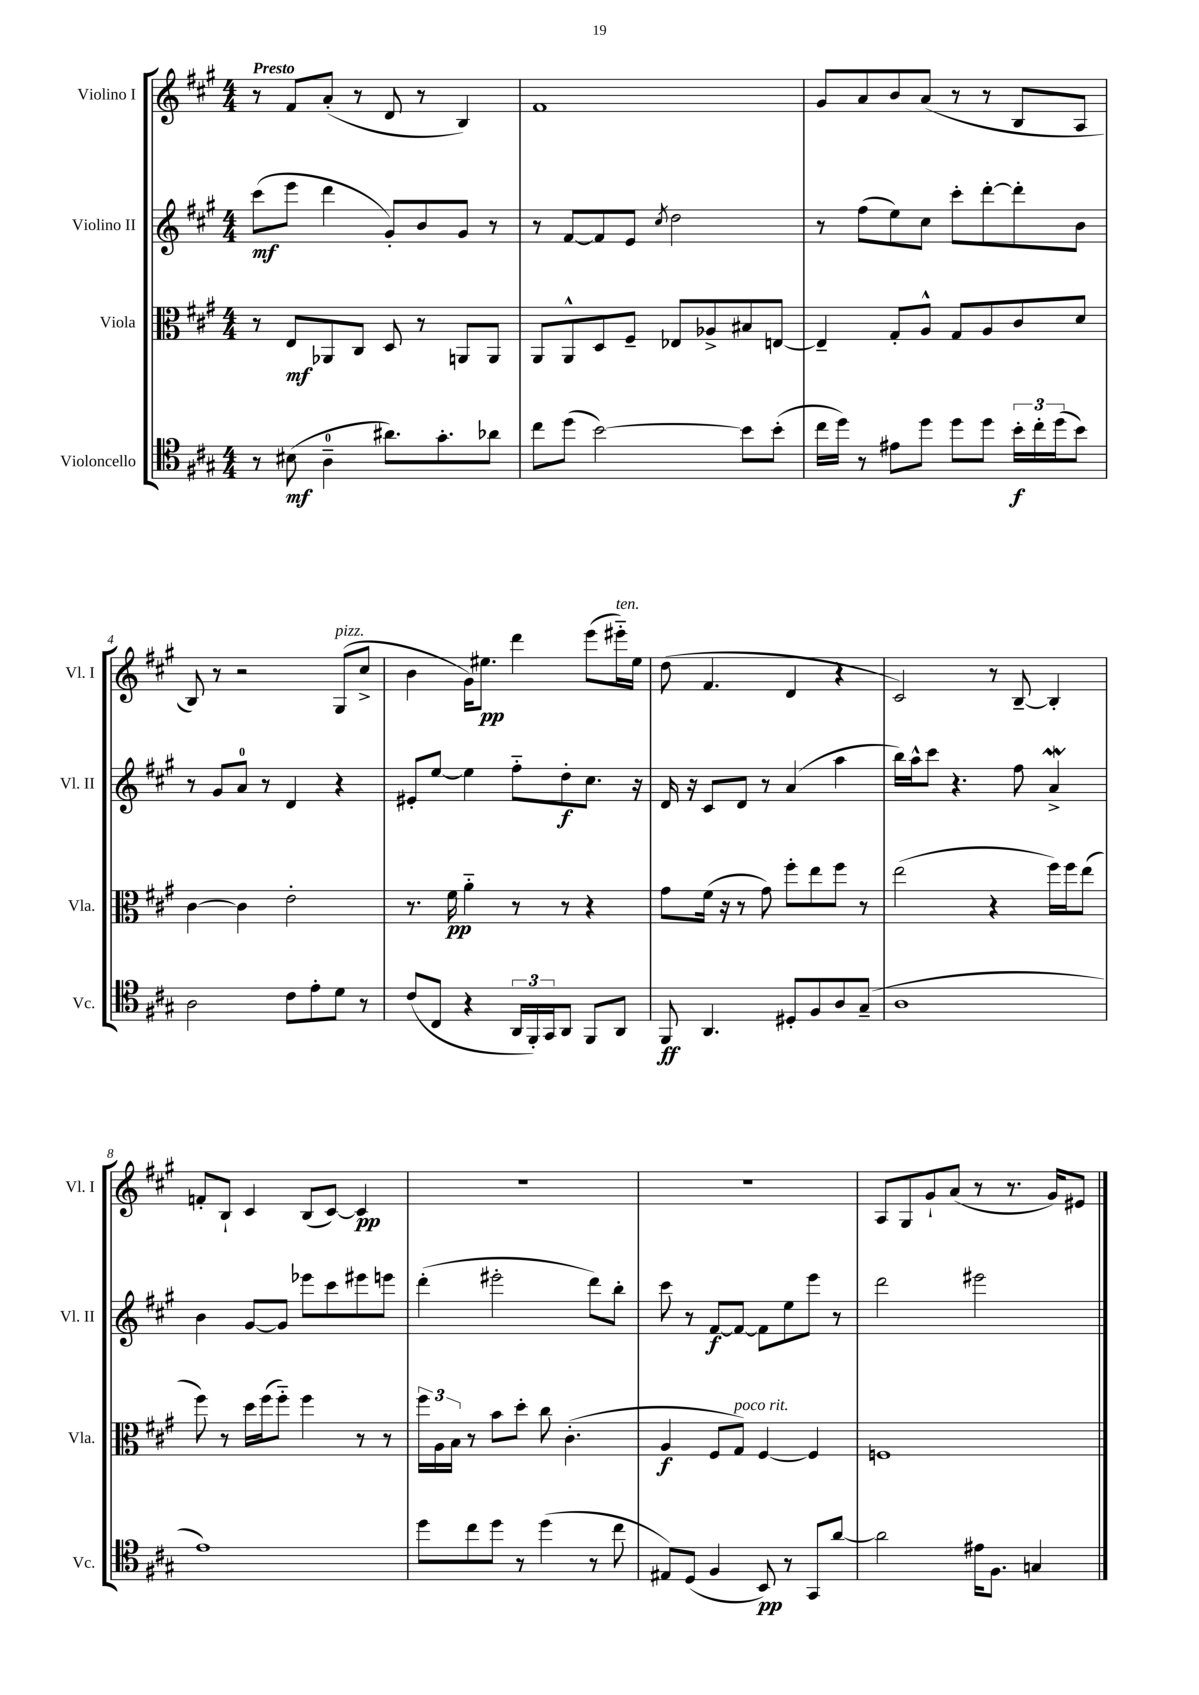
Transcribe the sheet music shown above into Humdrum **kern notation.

**kern	**kern	**kern	**kern
*staff4	*staff3	*staff2	*staff1
*clefC4	*clefC3	*clefG2	*clefG2
*k[f#c#g#]	*k[f#c#g#]	*k[f#c#g#]	*k[f#c#g#]
*M4/4	*M4/4	*M4/4	*M4/4
8r	8r	(8ccc#\L	8r
(8B#\	8E/L	8eee\J	8f#/L
4A~\	8AA-/	4ddd\	(8a'/J
.	8C#/J	.	8r
8.a#\L)	8D/	8g#'/L)	8d/
.	8r	8b/	8r
8.g#'\	.	.	.
.	8AA/L	8g#/J	4B/)
8a-\J	8AA/J	8r	.
=	=	=	=
8cc#\L	8AA/L	8r	1f#
(8dd\J	8AA^^/	[8f#/L	.
[2b\)	8D/	8f#/]	.
.	8F#~/J	8e/J	.
.	.	8qcc#/	.
.	8E-/L	2dd\	.
.	8A-^/	.	.
8b\]L	8B#/	.	.
(8b'\J	[8E/J	.	.
=	=	=	=
16cc#\LL	4E~/]	8r	8g#/L
16dd\JJ)	.	.	.
8r	.	(8ff#\L	8a/
8e#\L	8G#'/L	8ee\)	8b/
8dd\J	8A^^/J	8cc#\J	(8a/J
8dd\L	8G#/L	8ccc#'\L	8r
8dd\J	8A/	[8ddd'\	8r
24b'\LL	8c#/	8ddd'\]	8B/L
24cc#'\	.	.	.
(24dd\J	.	.	.
8b\J)	8d/J	8b\J	8A/J
=	=	=	=
2A\	[4c#\	8r	8B/)
.	.	8g#/L	8r
.	4c#\]	8a/J	2r
.	.	8r	.
8c#\L	2e'\	4d/	.
8e'\	.	.	.
8d\J	.	4r	(8G#/L
8r	.	.	8cc#^/J
=	=	=	=
(8c#/L	8.r	8e#'/L	4b\
8C#/J	.	[8ee/J	.
.	16f#\	.	.
4r	4a'~\	4ee\]	16g#\LK)
.	.	.	8.ee#\J
24AA/LL	8r	8ff#'~\L	4ddd\
24FF#'/)	.	.	.
24GG#/J	.	.	.
8AA/J	8r	8dd'\	.
8FF#/L	4r	8.cc#\J	(8eee\L
8AA/J	.	.	16eee#'~\L)
.	.	16r	16ee#\JJ
=	=	=	=
8FF#/	8g#\L	16d/	(8dd\
.	.	16r	.
4.AA/	(16f#\Jk	8c#/L	4.f#/
.	16r	.	.
.	8r	8d/J	.
.	8g#\)	8r	.
8D#'/L	8ff#'\L	(4a/	4d/
8F#/	8ee\	.	.
8A/	8ff#\J	4aa\	4r
(8G#~/J	8r	.	.
=	=	=	=
1A	(2ee\	16bb\LL)	2c#/)
.	.	16aa^^\J	.
.	.	8ccc#\J	.
.	.	4.r	.
.	4r	.	8r
.	.	8ff#\	[8B~/
.	16ff#\LL)	4a^/	4B'/]
.	16ff#\J	.	.
.	(8ee\J	.	.
=	=	=	=
1e)	8ff#\)	4b\	8f'/L
.	8r	.	8B`/J
.	16dd\LL	[8g#/L	4c#/
.	(16ff#\J	.	.
.	8ff#'~\J)	8g#/]J	.
.	4ff#\	8eee-\L	(8B/L
.	.	8ccc#\	[8c#/J)
.	8r	8eee#\	4c#/]
.	8r	8eee\J	.
=	=	=	=
8dd\L	24ff#\LL	(4ddd'\	1r
.	24A\	.	.
.	24B\JJ	.	.
8cc#\	8r	.	.
8dd\J	8b\L	2eee#'\	.
8r	8dd'\J	.	.
(4dd\	8cc#\	.	.
.	(4.c#'\	.	.
8r	.	8ddd\L)	.
8cc#\	.	8bb'\J	.
=	=	=	=
8E#/L)	4A/	8ccc#\	1r
(8D/J	.	8r	.
4F#/	8F#/L	[8f#/L	.
.	8G#/J)	8f#/_J	.
8BB/)	[4F#/	8f#\]L	.
8r	.	8ee\	.
8GG#/L	4F#/]	8eee\J	.
[8a/J	.	8r	.
=	=	=	=
2a\]	1F	2ddd\	8A/L
.	.	.	8G#/
.	.	.	8g#`/
.	.	.	(8a/J
16e#\LK	.	2eee#\	8r
8.F#\J	.	.	.
.	.	.	8.r
4G/	.	.	.
.	.	.	16g#/LK)
.	.	.	8e#/J
==	==	==	==
*-	*-	*-	*-
